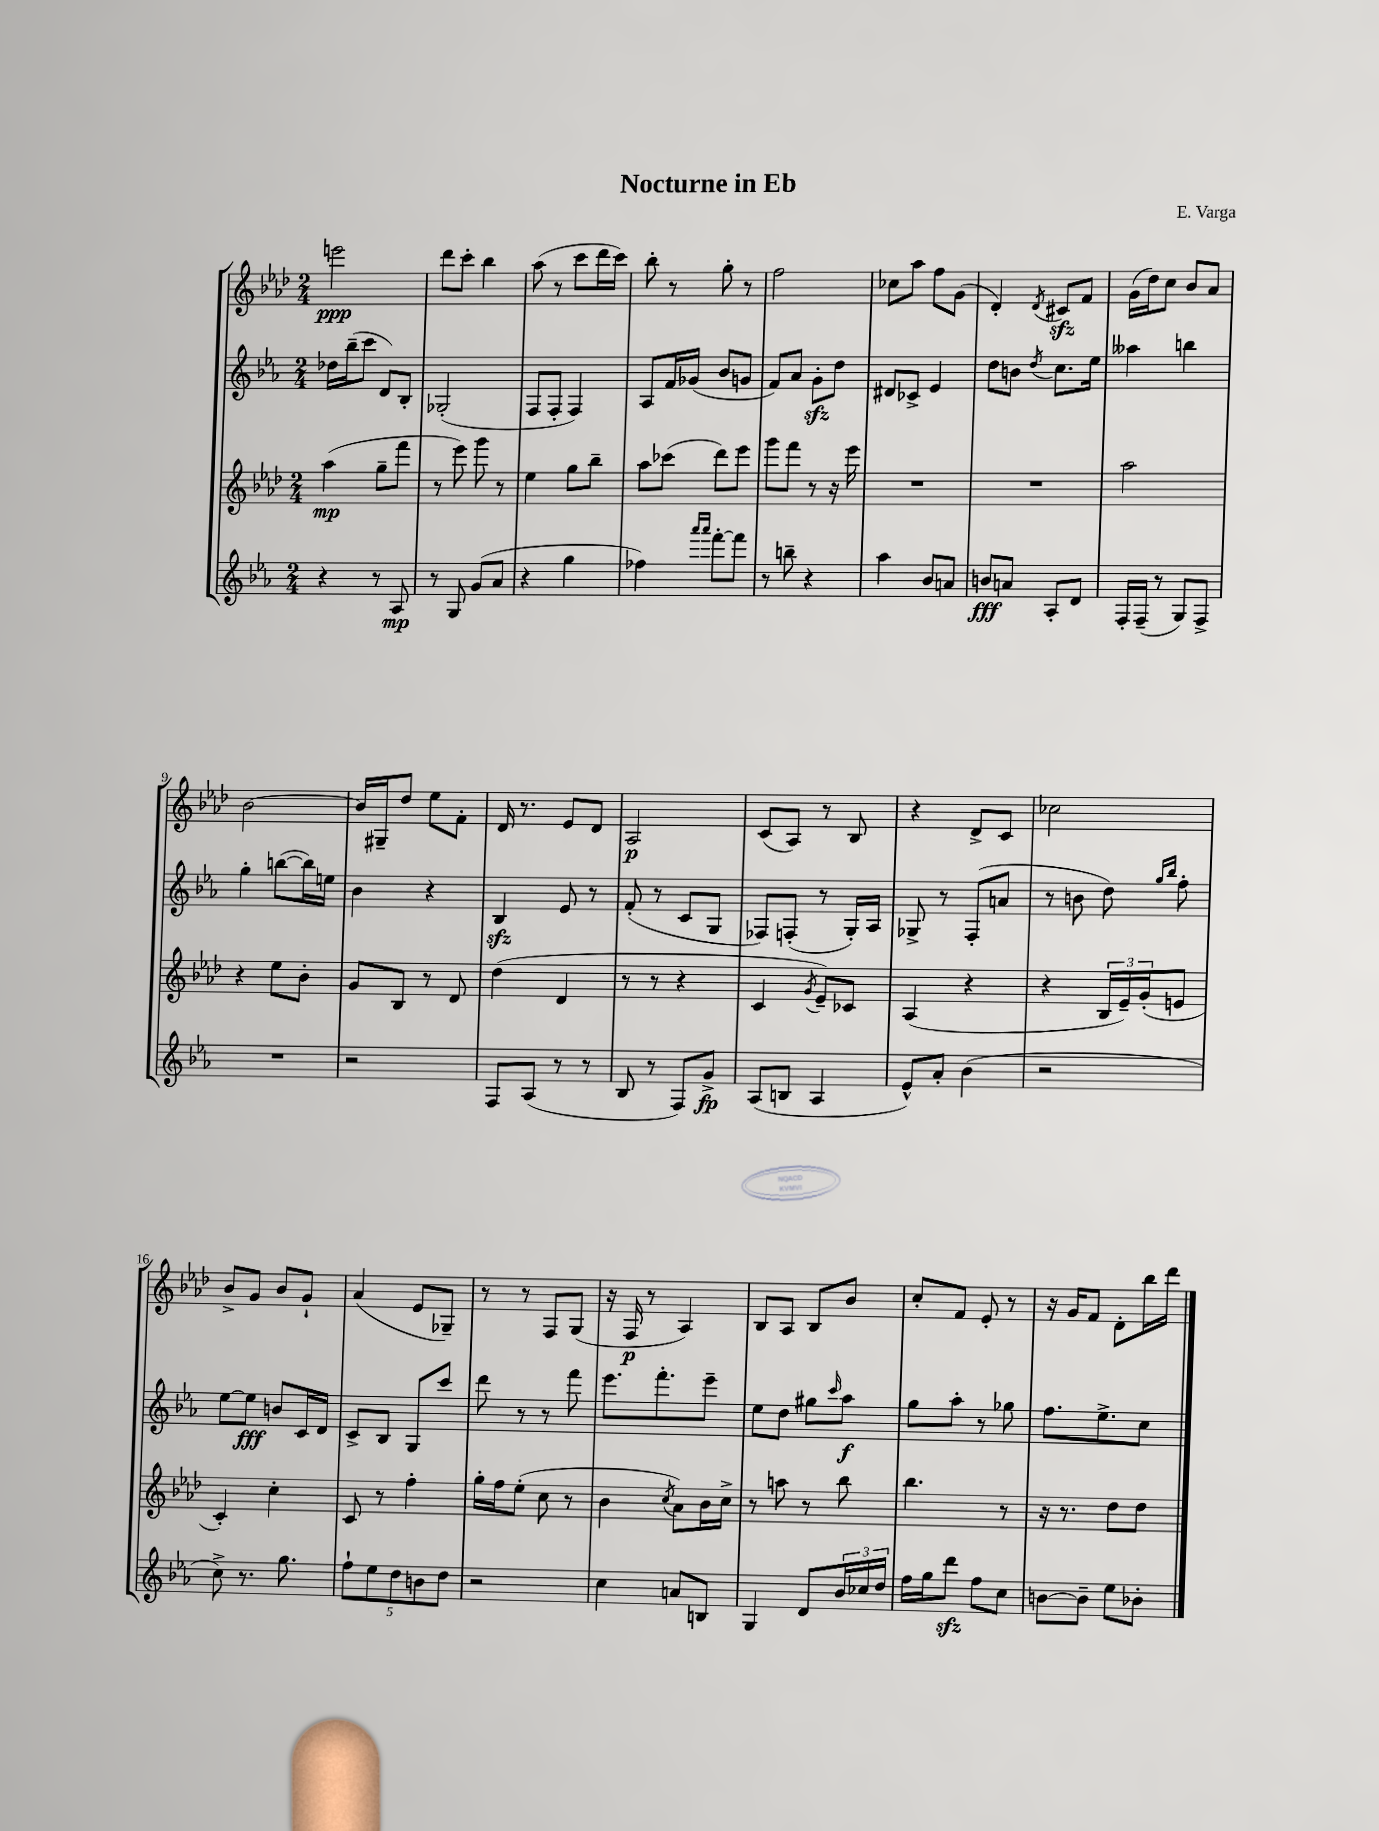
\header { title = "Nocturne in Eb" composer = "E. Varga" }
<<
\new StaffGroup <<
\new Staff = "s0" {
    \clef treble \key aes \major \numericTimeSignature \time 2/4
    e'''2\ppp |
    des'''8 c'''8-. bes''4 |
    aes''8( r8 c'''8 des'''16 c'''16) |
    bes''8-. r8 g''8-. r8 |
    f''2 |
    ces''8 aes''8 f''8 g'8( |
    des'4-.) \acciaccatura { des'8 } cis'8\sfz f'8 |
    g'16( des''16) c''8 bes'8 aes'8 |
    bes'2~ |
    bes'16 gis16-- des''8 ees''8 f'8-. |
    des'16 r8. ees'8 des'8 |
    aes2\p |
    c'8( aes8) r8 bes8 |
    r4 des'8-> c'8 |
    ces''2 |
    bes'8-> g'8 bes'8 g'8-! |
    aes'4( ees'8 ges8--) |
    r8 r8 f8 g8( |
    r16 f16\p r8 aes4) |
    bes8 aes8 bes8 bes'8 |
    c''8-. f'8 ees'8-. r8 |
    r16 g'16 f'8 des'8-. bes''16 des'''16 \bar "|." |
}
\new Staff = "s1" {
    \clef treble \key ees \major \numericTimeSignature \time 2/4
    des''16 bes''16--( c'''8 d'8) bes8-. |
    ges2-.( |
    f8 f8-. f4) |
    aes8 f'16 ges'16( bes'8 g'8 |
    f'8) aes'8 g'8-.\sfz d''8 |
    dis'8 ces'8-> ees'4 |
    d''8 b'8 \acciaccatura { d''8 } c''8. ees''16 |
    aeses''4 b''4 |
    g''4-. b''8~( b''16) e''16 |
    bes'4 r4 |
    bes4\sfz ees'8 r8 |
    f'8-.( r8 c'8 g8 |
    fes8) f8-.( r8 g16-.) aes16 |
    ges8-> r8 f8-.( a'8 |
    r8 b'8 d''8) \grace { g''16 bes''16 } f''8-. |
    ees''8~ ees''8\fff b'8 c'16 d'16 |
    c'8-> bes8 g8 c'''8 |
    d'''8 r8 r8 f'''8 |
    ees'''8. f'''8.-. ees'''8-- |
    ees''8 d''8 gis''8 \grace { c'''16 } aes''8\f |
    g''8 aes''8-. r8 ges''8 |
    f''8. ees''8.-> c''8 \bar "|." |
}
\new Staff = "s2" {
    \clef treble \key aes \major \numericTimeSignature \time 2/4
    aes''4\mp( g''8-- f'''8 |
    r8 ees'''8) g'''8 r8 |
    ees''4 g''8 bes''8-- |
    aes''8 ces'''8( des'''8) ees'''8 |
    g'''8 f'''8 r8 r16 ees'''16 |
    R2 |
    R2 |
    aes''2 |
    r4 ees''8 bes'8-. |
    g'8 bes8 r8 des'8 |
    des''4( des'4 |
    r8 r8 r4 |
    c'4 \acciaccatura { g'8 } ees'8--) ces'8 |
    aes4( r4 |
    r4 \tuplet 3/2 { bes16 ees'16--) g'16-.( } e'8 |
    c'4-.) c''4-. |
    c'8 r8 f''4-. |
    g''16-. f''16 ees''8-.( c''8 r8 |
    bes'4 \acciaccatura { c''8 } aes'8) bes'16 c''16-> |
    r8 a''8 r8 bes''8 |
    bes''4. r8 |
    r16 r8. des''8 des''8 \bar "|." |
}
\new Staff = "s3" {
    \clef treble \key ees \major \numericTimeSignature \time 2/4
    r4 r8 aes8\mp |
    r8 g8 g'8( aes'8 |
    r4 g''4 |
    fes''4) \grace { aes'''16 aes'''16 } f'''8~-. f'''8 |
    r8 b''8-- r4 |
    aes''4 bes'8 a'8 |
    b'8\fff a'8 aes8-. d'8 |
    f16-. f16--( r8 g8) f8-> |
    R2 |
    r2 |
    f8 aes8( r8 r8 |
    bes8 r8 f8) g'8->\fp |
    aes8( b8 aes4 |
    ees'8-^) aes'8-. bes'4( |
    r2 |
    c''8->) r8. g''8. |
    \tuplet 5/4 { f''8-! ees''8 d''8 b'8 d''8 } |
    r2 |
    c''4 a'8 b8 |
    g4 d'8 \tuplet 3/2 { bes'16 ces''16 d''16 } |
    f''16 g''16 d'''8\sfz f''8 c''8 |
    b'8~ b'8-- ees''8 bes'8-. \bar "|." |
}
>>
>>
